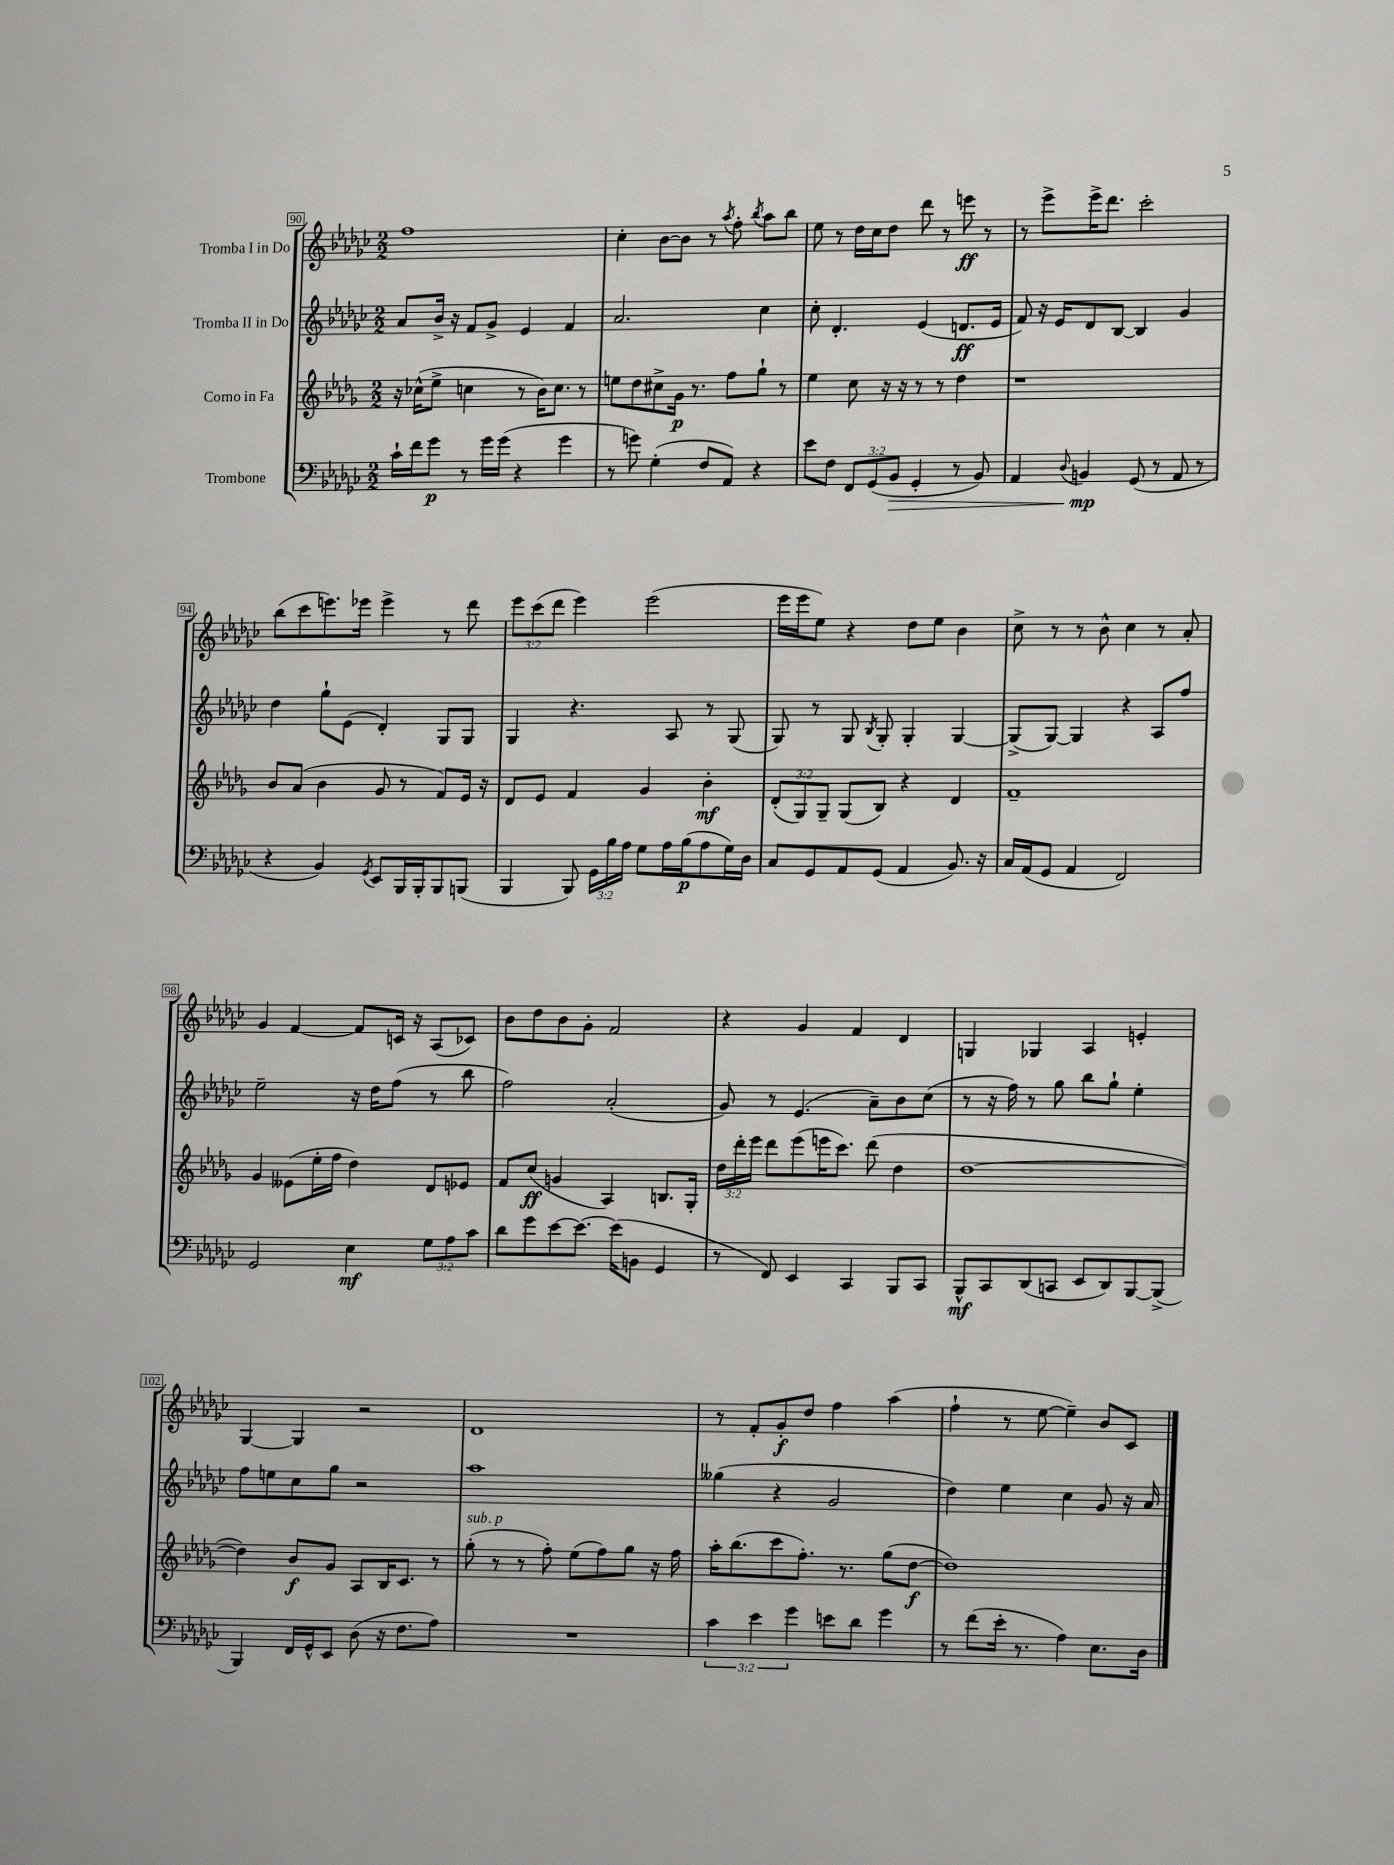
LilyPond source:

<<
\new StaffGroup <<
\new Staff = "s0" \with { instrumentName = "Tromba I in Do" } {
    \clef treble \key ges \major \numericTimeSignature \time 2/2 \override Staff.TupletNumber.text = #tuplet-number::calc-fraction-text
    \autoBeamOff f''1 |
    ces''4-. bes'8[~ bes'8] r8 \acciaccatura { aes''8 } f''8-. \acciaccatura { bes''8 } aes''8[ bes''8] |
    ees''8 r8 des''16[ ces''16 des''8] des'''8 r8 e'''8\ff r8 |
    r8 ees'''8[-> ees'''16-> des'''8.] ces'''2-. |
    bes''8[( ces'''8 e'''8.) ees'''16] ees'''4-> r8 des'''8 |
    \tuplet 3/2 { ees'''8[ ces'''8( des'''8] } ees'''4) ees'''2( |
    ees'''16[ ees'''16 ees''8]) r4 des''8[ ees''8] bes'4 |
    ces''8-> r8 r8 bes'8-^ ces''4 r8 aes'8-. |
    ges'4 f'4~ f'8[ c'16] r16 aes8[( ces'8]) |
    bes'8[ des''8 bes'8 ges'8]-. f'2 |
    r4 ges'4 f'4 des'4 |
    g4 ges4 aes4 e'4-. |
    ges4~ ges4 r2 |
    des'1 |
    r8 f'8[-. ges'8-.\f des''8] f''4 aes''4( |
    f''4-! r8 ees''8~ ees''4--) bes'8[ ces'8] \bar "|." |
}
\new Staff = "s1" \with { instrumentName = "Tromba II in Do" } {
    \clef treble \key ges \major \numericTimeSignature \time 2/2
    \autoBeamOff aes'8[ bes'16]-> r16 f'8[ ges'8]-> ees'4 f'4 |
    aes'2. ces''4 |
    ces''8-. des'4.-. ees'4( d'8.[\ff ees'16] |
    f'8) r16 ees'16[ des'8 bes8]~ bes4 ges'4 |
    des''4 ges''8[-! ees'8]( des'4-.) ges8[ ges8] |
    ges4 r4. aes8 r8 ges8( |
    ges8) r8 ges8 \acciaccatura { bes8 } ges8-. ges4-. ges4~ |
    ges8[->( ges8]~) ges4 r4 aes8[ f''8] |
    ees''2-- r16 des''16[ f''8]( r8 bes''8 |
    f''2) aes'2-.( |
    ges'8) r8 ees'4.( aes'8[--) bes'8 ces''8]( |
    r8 r16 f''16) r8 ges''8 bes''8[ ges''8]-! ees''4-. |
    f''8[ e''8 ces''8 ges''8] r2 |
    aes''1 |
    geses''4( r4 ges'2 |
    des''4) ees''4 ces''4 ges'8 r16 aes'16 \bar "|." |
}
\new Staff = "s2" \with { instrumentName = "Corno in Fa" } {
    \clef treble \key des \major \numericTimeSignature \time 2/2 \override Staff.TupletNumber.text = #tuplet-number::calc-fraction-text
    \autoBeamOff r16 ces''16[-^( ees''8]-> c''4 r8 bes'16[) c''8.] r8 |
    e''8[ des''8 cis''8-> ges'16]\p r8. f''8[ ges''8]-! r8 |
    ees''4 c''8 r16 r16 r8 r8 des''4 |
    r1 |
    bes'8[ aes'8]( bes'4 ges'8 r8 f'8[) ees'16] r16 |
    des'8[ ees'8] f'4 ges'4 bes'4-.\mf |
    \tuplet 3/2 { des'8[-.( ges8) ges8]-- } ges8[( bes8]) r4 des'4 |
    f'1-- |
    ges'4 eeses'8[( ees''16-. f''16] des''4) des'8[ ees'8] |
    f'8[ c''8]\ff( g'4 aes4) b8.[ ges16]-. |
    \tuplet 3/2 { des''16[ des'''16-. ees'''16] } des'''8[ ees'''8( e'''16 c'''8.]) des'''8( des''4 |
    des''1~ |
    des''4) bes'8[\f ges'8] aes8[ bes16 c'8.] r8 |
    ges''8-.^\markup { \italic "sub. p" }( r8 r8 f''8-.) ees''8[( f''8) ges''8] r16 f''16 |
    aes''16[-. bes''8.( c'''8 f''8.]-.) r8. ges''8[( des''8]~\f |
    des''1) \bar "|." |
}
\new Staff = "s3" \with { instrumentName = "Trombone" } {
    \clef bass \key ges \major \numericTimeSignature \time 2/2 \override Staff.TupletNumber.text = #tuplet-number::calc-fraction-text
    \autoBeamOff ces'16[-! f'16 ges'8]\p r8 ges'16[ ges'16]( r4 ges'4 |
    r8 g'8) ges4-.( f8[ aes,8]) r4 |
    ees'8[ f8] \tuplet 3/2 { f,8[ ges,8( bes,8]\> } ges,4-. r8 bes,8) |
    aes,4 \appoggiatura { des8 } b,4\mp\! ges,8( r8 aes,8 r8 |
    r4 bes,4) \acciaccatura { ges,8 } ees,8[ bes,,16 bes,,16-. bes,,8 b,,8]( |
    bes,,4 bes,,8) \tuplet 3/2 { ges,16[ bes16 aes16] } ges8[ aes16 bes16\p( aes8 ges16) des16] |
    ces8[ ges,8 aes,8 ges,8]( aes,4 bes,8.) r16 |
    ces16[ aes,16( ges,8] aes,4 f,2) |
    ges,2 ees4\mf \tuplet 3/2 { ges8[ aes8 ces'8] } |
    des'8[ ges'8 ees'8~ ees'8.]~ ees'16[( b,8] ges,4 |
    r8 f,8) ees,4 ces,4 bes,,8[ ces,8] |
    bes,,8[-^\mf ces,8 des,8( c,8] ees,8[ des,8) bes,,8~ bes,,8]->( |
    bes,,4) f,16[ ges,16-^ ees,8] des8( r16 f8.[ aes8]) |
    R1 |
    \tuplet 3/2 { ces'4 ees'4 ges'4 } e'8[ des'8] ges'4 |
    r8 f'8[( ees'16]-. r8. aes4) ees8.[ des16] \bar "|." |
}
>>
>>
\layout { \context { \Score currentBarNumber = #90 \override BarNumber.stencil = #(make-stencil-boxer 0.1 0.3 ly:text-interface::print) } }
